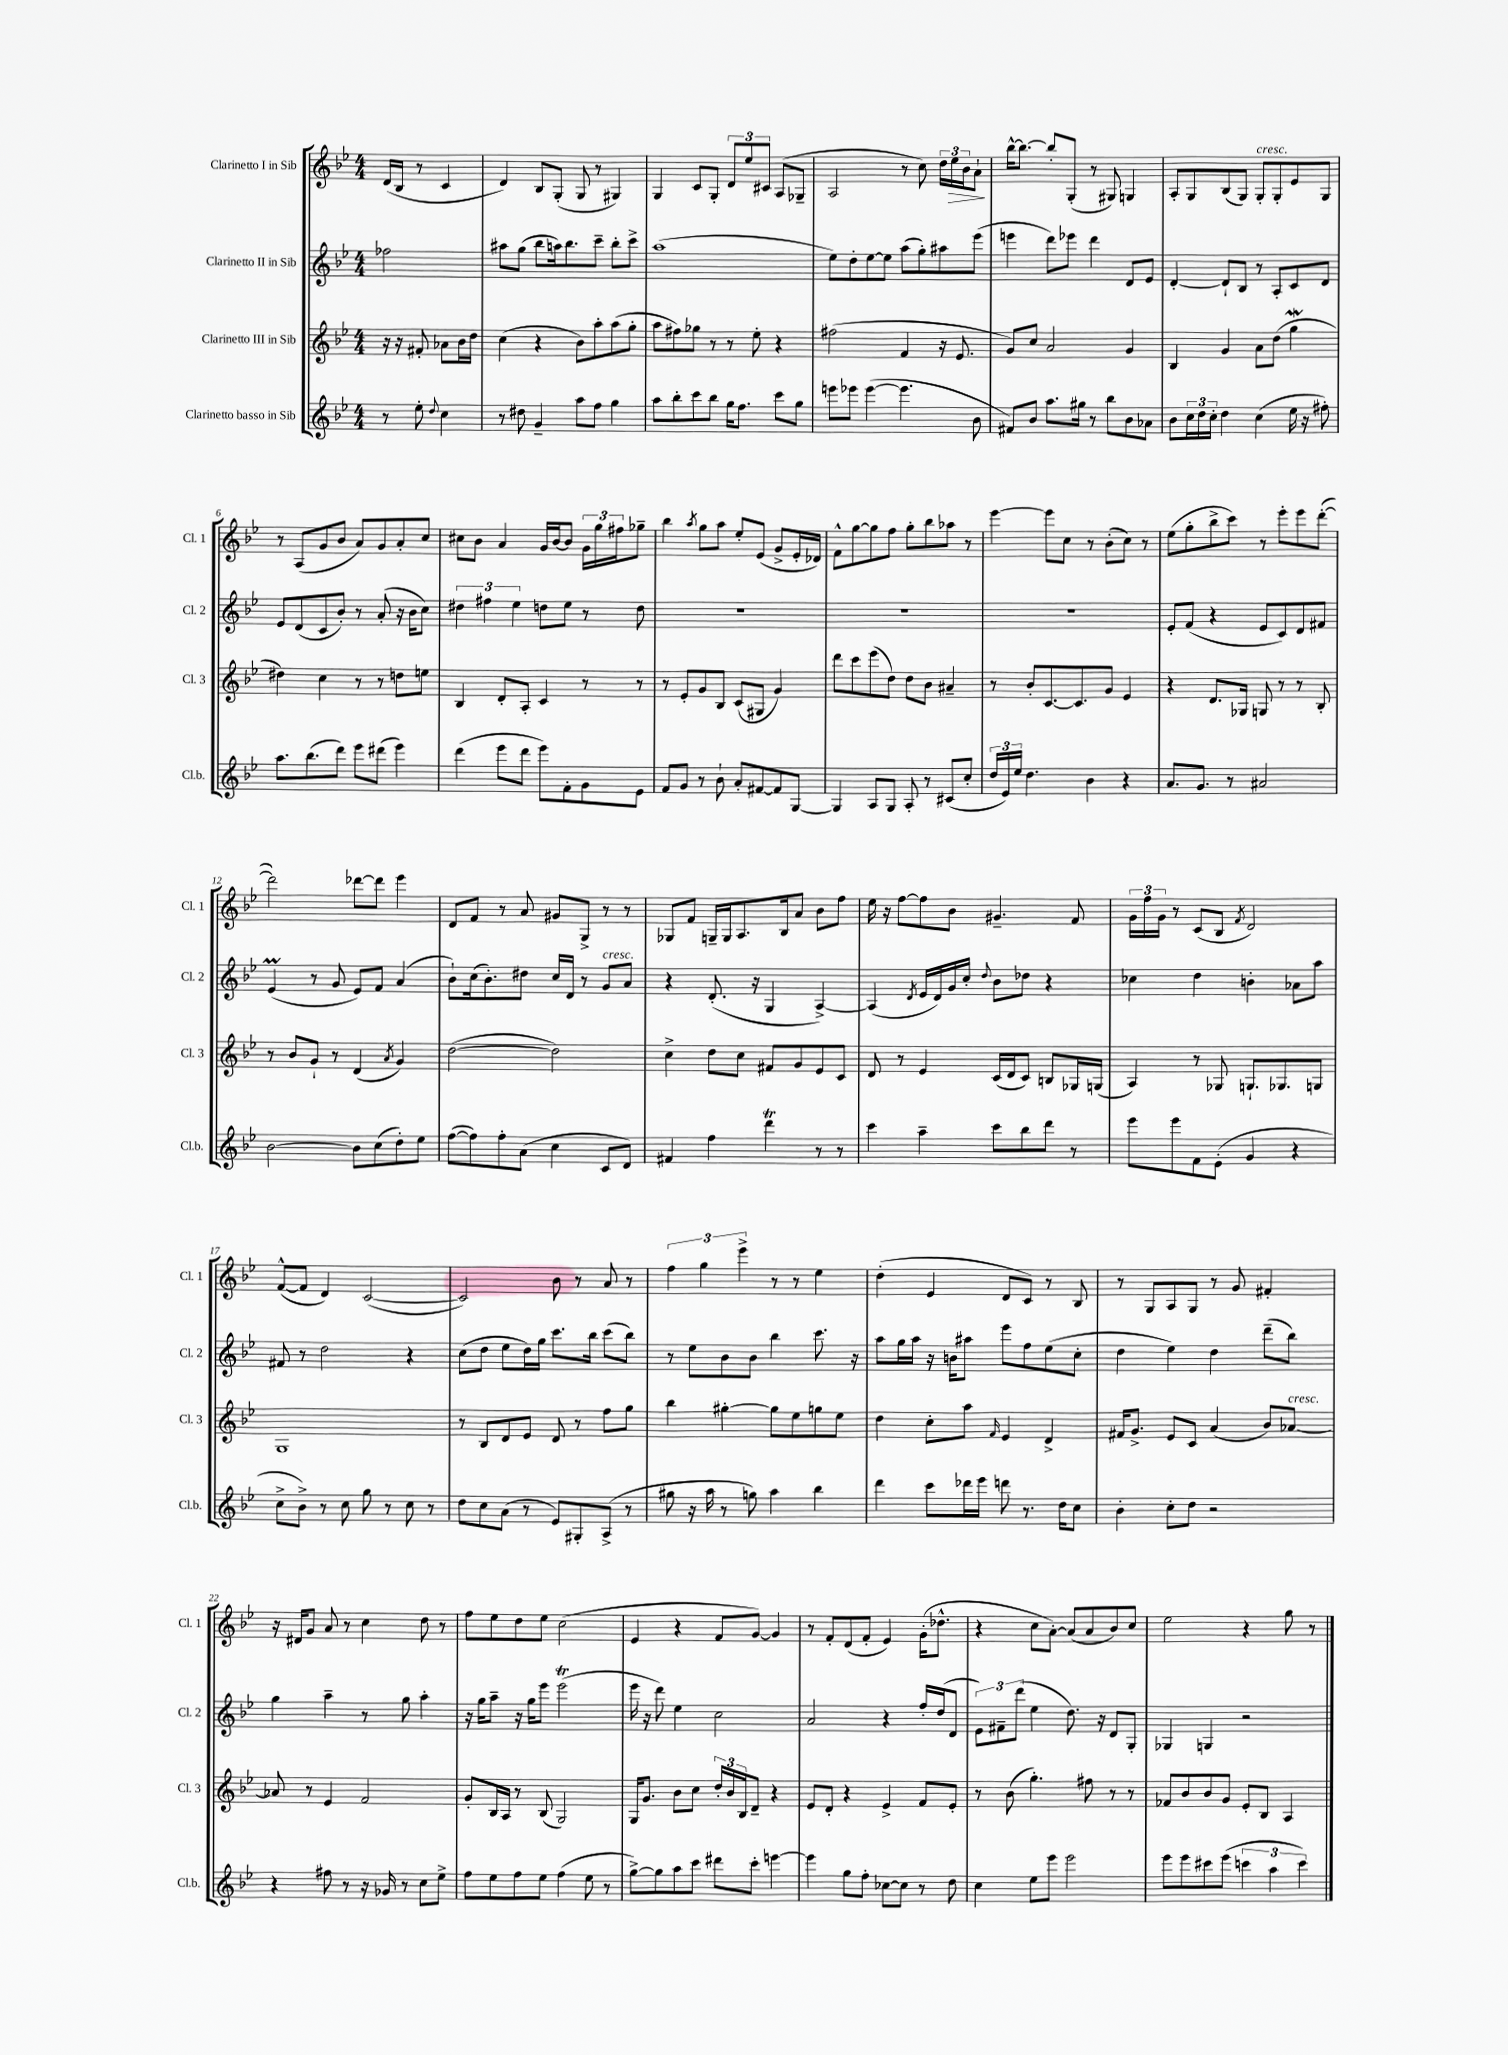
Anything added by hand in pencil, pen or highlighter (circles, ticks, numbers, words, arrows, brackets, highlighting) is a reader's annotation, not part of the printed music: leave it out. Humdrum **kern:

**kern	**kern	**kern	**kern	**dynam
*part4	*part3	*part2	*part1	*part1
*staff4	*staff3	*staff2	*staff1	*staff1
*I"Clarinetto basso in Sib	*I"Clarinetto III in Sib	*I"Clarinetto II in Sib	*I"Clarinetto I in Sib	*
*I'Cl.b.	*I'Cl. 3	*I'Cl. 2	*I'Cl. 1	*
*clefG2	*clefG2	*clefG2	*clefG2	*
*k[b-e-]	*k[b-e-]	*k[b-e-]	*k[b-e-]	*
*M4/4	*M4/4	*M4/4	*M4/4	*
=	=	=	=	=
8r	16r	2ff-X\	(16d/LL	.
.	16r	.	16B-/JJ	.
8ee-'\	8f#X'/	.	8r	.
8qqdd/	.	.	.	.
4cc\	8a-X\L	.	4c/	.
.	16b-\L	.	.	.
.	16dd\JJ	.	.	.
=1	=1	=1	=1	=1
8r	(4cc\	8aa#X\L	4d/)	.
8dd#X\	.	(8gg\J	.	.
4g~/	4r	8bb-\L	8B-/L	.
.	.	16aan\k)	(8G'/J	.
.	.	8.bb-\	.	.
8aa\L	8b-\L)	.	8G/	.
8ff\J	8aa'\	8ccc~\J	8r	.
4gg\	(8aa\	8bb-'\L	4G#X/)	.
.	8gg'\J	8ccc^\J	.	.
=2	=2	=2	=2	=2
8aa\L	8aa\L	(1aa	4G/	.
8bb-'\	8ff#X\)	.	.	.
8ccc\	8gg-X\J	.	8c/L	.
8bb-\J	8r	.	8G'/J	.
16gg\KL	8r	.	12d/L	.
8.ff\J	.	.	.	.
.	.	.	12ee-/	.
.	8ee-'\	.	.	.
.	.	.	12c#X/J	.
8ccc\L	4r	.	(8A/L	.
8gg\J	.	.	8G-X~/J	.
=3	=3	=3	=3	=3
8eeen\L	(2ff#X\	8ee-\L)	2A/	.
8eee-X\J	.	8dd'\	.	.
([4eee-\	.	[8ee-\	.	.
.	.	8ee-\J]	.	.
4.eee-\]	4f/	(8aa\L	8r	.
.	.	8gg'\)	8cc\)	.
.	16r	8aa#X\	24dd\LL	.
!	!	!	!	!LO:HP:b
.	.	.	24ee-\	>
.	8.e-/	.	.	.
.	.	.	24b-\J	.
8b-\	.	(8eee-\J	8a`\J	.
.	.	.	.	]
=4	=4	=4	=4	=4
8f#X/L)	8g/L)	4eeen\	[16bb-^^\KL	.
.	.	.	8.bb-\J_	.
8b-/J	8cc/J	.	.	.
8.aa\L	2a/	8ddd\L)	8bb-'/L]	.
.	.	8eee-X\J	(8G'/J	.
16gg#X\Jk	.	.	.	.
8r	.	4ddd\	8r	.
8bb-\L	.	.	8G#X/)	.
8b-\	4g/	8d/L	4Gn/	.
8a-X\J	.	8e-/J	.	.
=5	=5	=5	=5	=5
8b-\L	4B-/	[4d'/	8A'/L	.
24cc\L	.	.	8G/	.
24dd\	.	.	.	.
24cc'\JJ	.	.	.	.
4dd\	4g/	8d`/L]	(8B-/	.
.	.	8B-/J	8G/J)	.
!	!	!	!LO:TX:a:i:t=cresc.	!
(4cc\	8a\L	8r	8G'/L	.
.	(8dd\J	8A'/L	8G'/	.
16ee-\	4ggW\	8c/	8e-/	.
16r	.	.	.	.
8ff#X'\)	.	8d/J	8G/J	.
!!LO:LB:g=z
=6	=6	=6	=6	=6
8.aa\L	4dd#X\)	8e-/L	8r	.
.	.	(8d/	(8A/L	.
(8.bb-\	.	.	.	.
.	4cc\	8c/	8g/	.
8ddd\J)	.	8b-'/J)	8b-/J	.
8eee-\L	8r	8r	8a/L)	.
(8ddd#X\J	8r	(8a'/	8g/	.
4eee-\)	8ddn\L	16r	8a'/	.
.	.	16b-\KL	.	.
.	8een\J	8cc\J)	8cc/J	.
=7	=7	=7	=7	=7
(4ddd\	4B-/	6dd#X\	8cc#X\L	.
.	.	.	8b-\J	.
.	.	6ff#X\	.	.
8eee-\L	8d'/L	.	4a/	.
.	.	6ee-\	.	.
8ddd\J	8A'/J	.	.	.
8eee-\L)	4c/	8ddn\L	16g/LL	.
.	.	.	[16b-/J	.
8f'\	.	8ee-\J	8b-/J]	.
8g\	8r	8r	24g\LL	.
.	.	.	24gg\	.
.	.	.	24ff#X\J	.
8e-\J	8r	8dd\	8gg-X~\J	.
=8	=8	=8	=8	=8
8f/L	8r	1r	4bb-\	.
8g/J	8e-'/L	.	.	.
.	.	.	8qaa/	.
8r	8g/	.	8gg\L	.
8b-`\	8B-/J	.	8aa\J	.
8a'/L	(8c/L	.	8ee-'/L	.
[8f#X/	8G#X/J	.	(8e-/J	.
8f#/]	4g/)	.	8g^/L	.
[8G/J	.	.	16e-'/L	.
.	.	.	16d-X/JJ)	.
=9	=9	=9	=9	=9
4G/]	8ddd\L	1r	8f^^\L	.
.	8ccc\	.	[8gg\	.
8A/L	(8eee-\	.	8gg\]	.
8G/J	8dd\J)	.	8ff\J	.
8A'/	8dd\L	.	8gg'\L	.
8r	8b-\J	.	8bb-\	.
(8c#X/L	4a#X~/	.	8aa-X\J	.
8cc'/J	.	.	8r	.
=10	=10	=10	=10	=10
24dd/LL	8r	1r	[4eee-\	.
24e-/)	.	.	.	.
24ee-/JJ	.	.	.	.
4.dd\	8b-'/L	.	.	.
.	[8.c/	.	8eee-\L]	.
.	.	.	8cc\J	.
.	8.c/]	.	.	.
4b-\	.	.	8r	.
.	8g/J	.	(8b-'\L	.
4r	4e-/	.	8cc\J)	.
.	.	.	8r	.
=11	=11	=11	=11	=11
8.a/L	4r	8e-'/L	(8ee-\L	.
.	.	(8f/J	8gg'\	.
8.g/J	.	.	.	.
.	8.d/L	4r	8bb-^\	.
8r	.	.	8ccc\J)	.
.	16G-X/Jk	.	.	.
2a#X/	8Gn/	8e-/L	8r	.
.	8r	8c/)	8eee-'\L	.
.	8r	8d/	8eee-\	.
.	8B-'/	8f#X/J	([8ddd'\J	.
!!LO:LB:g=z
=12	=12	=12	=12	=12
[2b-\	8r	(4e-M/	2ddd\])	.
.	8b-/L	.	.	.
.	8g`/J	8r	.	.
.	8r	8g/	.	.
8b-\L]	(4d/	8e-/L)	[8ddd-X\L	.
(8cc\	.	8f/J	8ddd-\J]	.
.	8qa/	.	.	.
8dd'\)	4g/)	(4a/	4eee-\	.
8ee-\J	.	.	.	.
=13	=13	=13	=13	=13
([8ff\L	([2dd\	8b-`\L)	8d/L	.
8ff\])	.	(16cc\k	8f/J	.
.	.	8.b-'\)	.	.
8ff'\	.	.	8r	.
(8a\J	.	8dd#X\J	8a/	.
4cc\	2dd\])	16cc/LL	8g#X/L	.
.	.	16d/JJ	.	.
.	.	8r	8G^/J	.
!	!	!LO:TX:a:i:t=cresc.	!	!
8c/L	.	8g/L	8r	.
8d/J)	.	8a/J	8r	.
=14	=14	=14	=14	=14
4f#X/	4cc^\	4r	8G-X/L	.
.	.	.	8f/J	.
4ff\	8dd\L	(8.d'/	16Gn~/LL	.
.	.	.	16G/J	.
.	8cc\J	.	8.A/	.
.	.	16r	.	.
4dddt\	8f#X/L	4G/	.	.
.	.	.	16B-/k	.
.	8g/	.	8a/J	.
8r	8e-/	[4A^/)	8b-\L	.
8r	8c/J	.	8ff\J	.
=15	=15	=15	=15	=15
4ccc\	8d/	(4A/]	16ee-\	.
.	.	.	16r	.
.	8r	.	[8ff\L	.
.	.	8qd/	.	.
4aa~\	4e-/	16e-/LL	8ff\]	.
.	.	16d/)	.	.
.	.	16g/	8b-\J	.
.	.	16cc'/JJ	.	.
.	.	8qqdd/	.	.
8ccc\L	(16c/LL	8b-\L	4.g#X~/	.
.	16d/J	.	.	.
8bb-\	8c/J)	8dd-X\J	.	.
8ddd\J	8Bn/L	4r	.	.
8r	16G-X/L	.	8f/	.
.	(16Gn/JJ	.	.	.
=16	=16	=16	=16	=16
8eee-\L	4A/)	4cc-X\	24g\LL	.
.	.	.	24ff\	.
.	.	.	24g\JJ	.
8eee-\	.	.	8r	.
8f\	8r	4dd\	(8c/L	.
(8e-'\J	8G-X/	.	8B-/J	.
.	.	.	8qf/	.
4g/	8.Gn`/L	4bn'\	2d/)	.
.	8.G-X/	.	.	.
4r	.	8a-X\L	.	.
.	8Gn/J	8aa\J	.	.
!!LO:LB:g=z
=17	=17	=17	=17	=17
8cc^\L	1G	8f#X/	([8f^^/L	.
8b-^\J)	.	8r	8f/J]	.
8r	.	2dd\	4d/)	.
8cc\	.	.	.	.
8gg\	.	.	([2c/	.
8r	.	.	.	.
8cc\	.	4r	.	.
8r	.	.	.	.
=18	=18	=18	=18	=18
8dd\L	8r	(8cc\L	2c/])	.
8cc\	8B-/L	8dd\J	.	.
(8a\J	8d/	8ee-\L	.	.
8r	8e-/J	16dd\L)	.	.
.	.	16gg\JJ	.	.
8e-/L)	8d/	8.ccc\L	8b-\	.
8G#X'/	8r	.	8r	.
.	.	16bb-\Jk	.	.
(8A^/J	8ff\L	(8ccc\L	8a/	.
8r	8gg\J	8bb-\J)	8r	.
=19	=19	=19	=19	=19
8gg#X\	4bb-\	8r	6ff\	.
16r	.	8ee-\L	.	.
.	.	.	6gg\	.
16aa\	.	.	.	.
8r	[4gg#X'\	8b-\	.	.
.	.	.	6eee-^\	.
8ggn\)	.	8b-\J	.	.
4aa\	8gg#\L]	4bb-\	8r	.
.	8ee-\	.	8r	.
4bb-\	8ggn\	8.ccc\	4ee-\	.
.	8ee-\J	.	.	.
.	.	16r	.	.
=20	=20	=20	=20	=20
4ddd\	4dd\	8aa\L	(4dd'\	.
.	.	16gg\L	.	.
.	.	16aa\JJ	.	.
8ccc\L	8cc'\L	16r	4e-/	.
.	.	16bn\KL	.	.
16ddd-X\L	8aa\J	8aa#X\J	.	.
16eee-\JJ	.	.	.	.
.	16qqf/	.	.	.
8dddn\	4e-/	8eee-\L	8d/L	.
8.r	.	8ff\	8c/J)	.
.	4d^/	(8ee-\	8r	.
16dd\KL	.	.	.	.
8cc\J	.	8cc'\J	8B-/	.
=21	=21	=21	=21	=21
4b-'\	16f#X/KL	4dd\	8r	.
.	8.g^/J	.	.	.
.	.	.	8G/L	.
8cc'\L	8e-/L	4ee-\)	8A/	.
8dd\J	8c/J	.	8G/J	.
2r	(4a/	4dd\	8r	.
.	.	.	8g/	.
.	8b-/L)	(8ddd~\L	4f#X'/	.
!	!LO:TX:a:i:t=cresc.	!	!	!
.	[8a-X/J	8bb-\J)	.	.
!!LO:LB:g=z
=22	=22	=22	=22	=22
4r	8a-X/]	4gg\	16r	.
.	.	.	16d#X/KL	.
.	8r	.	8g/J	.
8ff#X\	4e-/	4aa~\	8a/	.
8r	.	.	8r	.
16r	2f/	8r	4cc\	.
16g-X/	.	.	.	.
8r	.	8gg\	.	.
8cc\L	.	4aa'\	8dd\	.
8ee-^\J	.	.	8r	.
=23	=23	=23	=23	=23
8ff\L	8g'/L	16r	8ff\L	.
.	.	16gg\KL	.	.
8ee-\	16B-/L	8aa~\J	8ee-\	.
.	16A/JJ	.	.	.
8ff\	8r	16r	8dd\	.
.	.	16gg\KL	.	.
8ee-\J	(8B-/	8eee-\J	8ee-\J	.
(4ff\	2G/)	(2eee-T\	(2cc\	.
8ee-\	.	.	.	.
8r	.	.	.	.
=24	=24	=24	=24	=24
[8gg^\L)	16G/KL	16eee-\	4e-/	.
.	8.g/J	16r	.	.
8gg\]	.	8ddd\)	.	.
8aa\	8b-\L	4ee-\	4r	.
8ccc\J	8cc\J	.	.	.
8ddd#X\L	24dd'/LL	2cc\	8f/L	.
.	24b-/	.	.	.
.	24B-/J	.	.	.
8ccc'\J	8d~/J	.	[8g/J)	.
[4eeen\	4r	.	4g/]	.
=25	=25	=25	=25	=25
4eee\]	8e-/L	2a/	8r	.
.	8d'/J	.	8f'/L	.
8gg\L	4r	.	(8d/	.
8ff'\J	.	.	8f'/J	.
[8cc-X\L	4e-^/	4r	4e-/)	.
8cc-\J]	.	.	.	.
8r	8f/L	16ff'/LL	(16g'\KL	.
.	.	(16dd/J	8.dd-X^^\J	.
8dd\	8e-'/J	8d/J	.	.
=26	=26	=26	=26	=26
4cc\	8r	12e-\L)	4r	.
.	.	12f#X~\	.	.
.	(8b-\	.	.	.
.	.	(12ddd\J	.	.
8ee-\L	4.gg'\)	4ee-\	8cc\L	.
8eee-\J	.	.	[8a'\J)	.
2eee-\	.	8.dd\)	(8a/L]	.
.	8ff#X\	.	8a/	.
.	.	16r	.	.
.	8r	8d/L	8b-/)	.
.	8r	8G'/J	8cc/J	.
=27	=27	=27	=27	=27
8eee-\L	8f-X/L	4G-X/	2ee-\	.
8eee-\	8b-/	.	.	.
8ccc#X\	8b-/	4Gn/	.	.
(8eee-\J	8g/J	.	.	.
6cccn\	8e-'/L	2r	4r	.
.	8B-/J	.	.	.
6aa\	.	.	.	.
.	4A/	.	8gg\	.
6ccc\)	.	.	.	.
.	.	.	8r	.
==	==	==	==	==
*-	*-	*-	*-	*-
